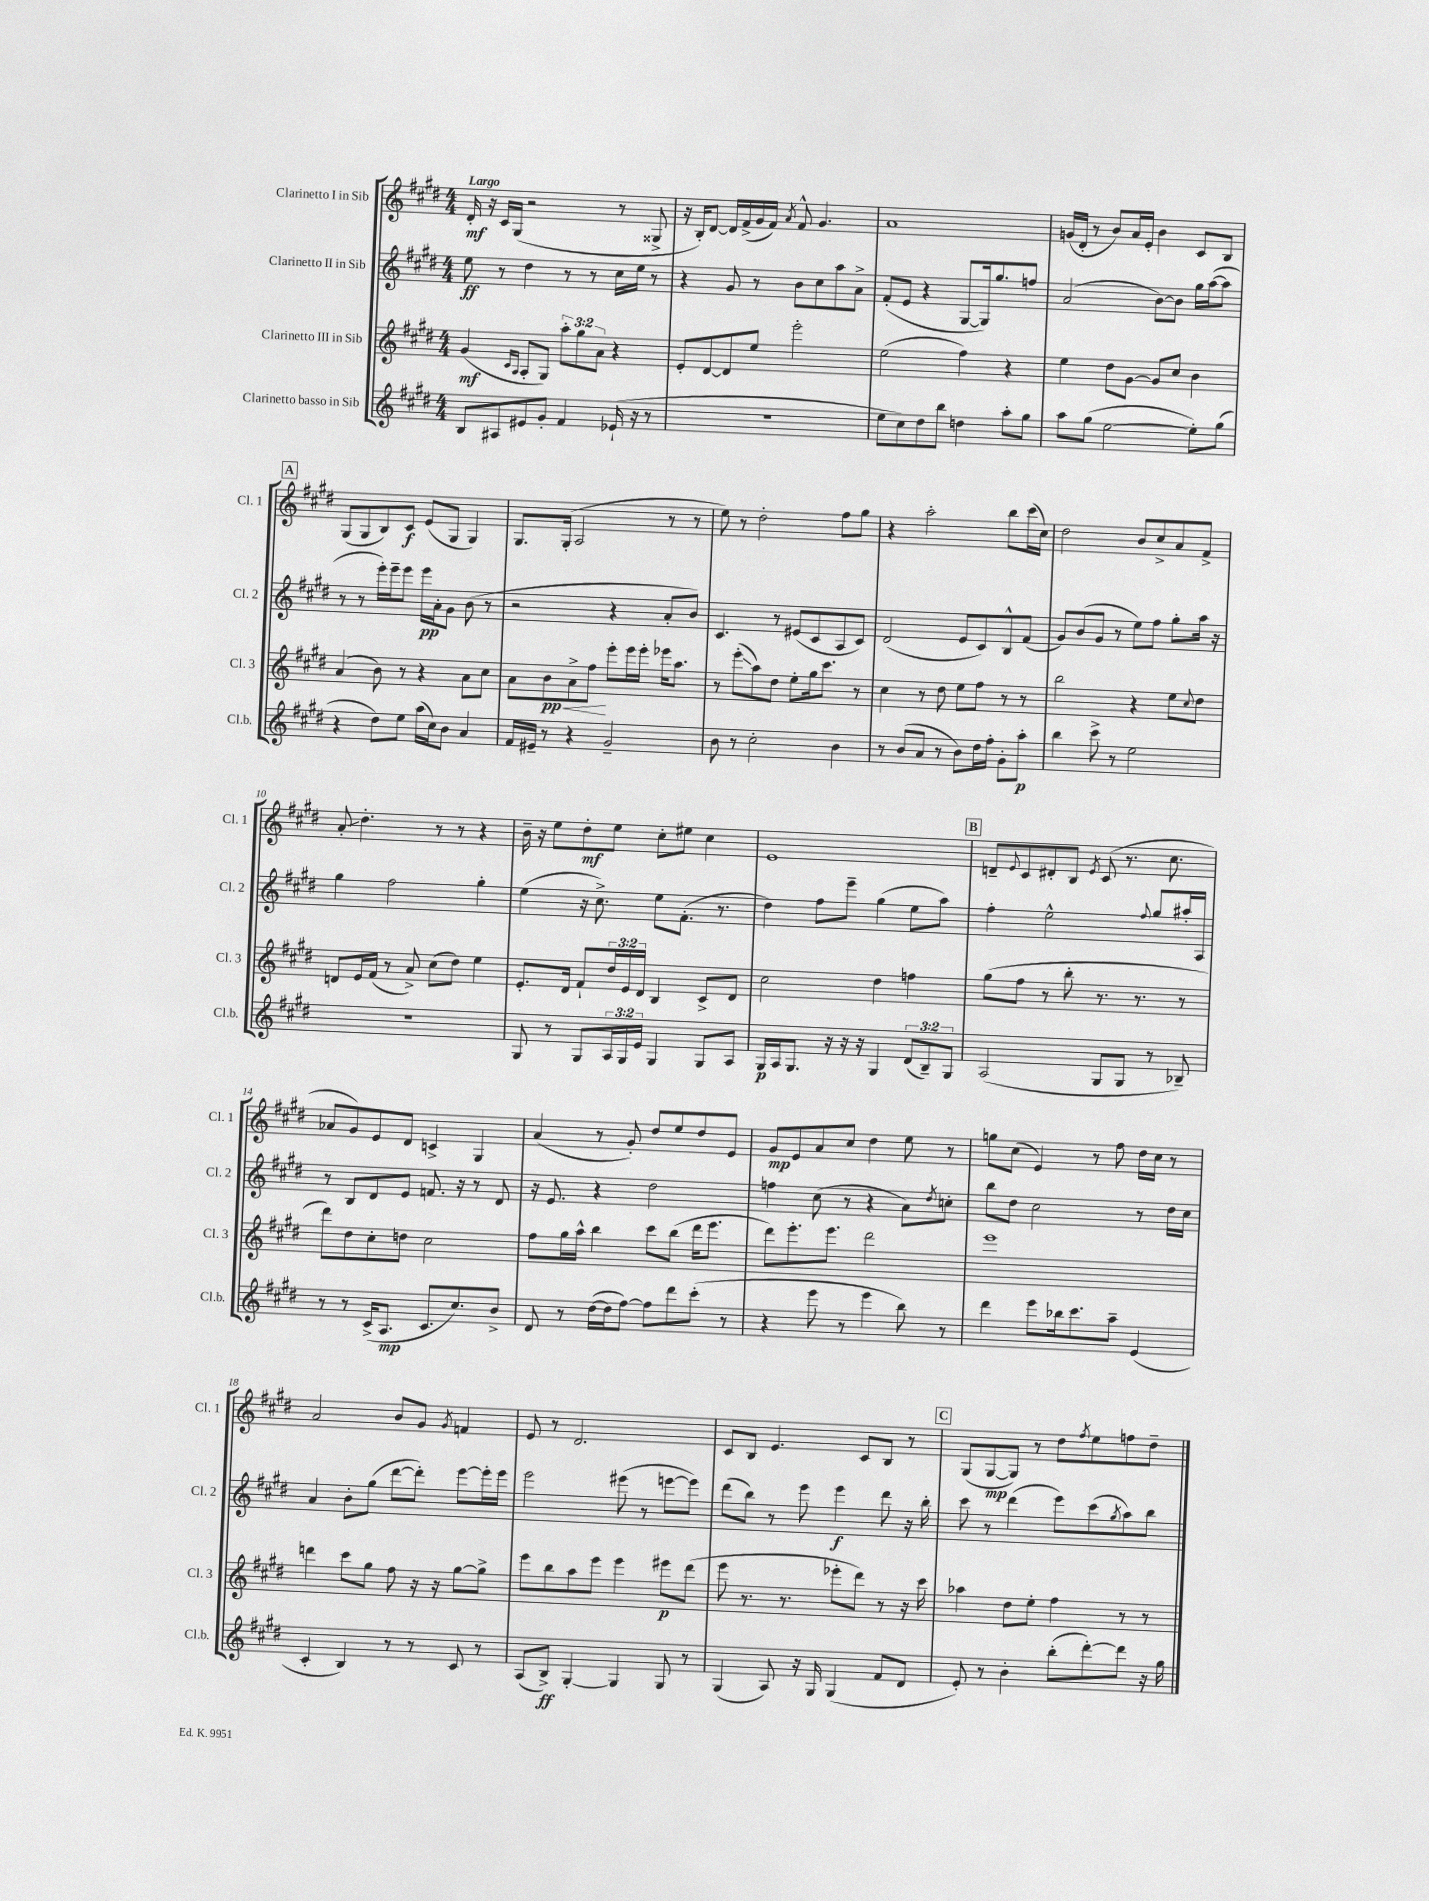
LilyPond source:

<<
\new StaffGroup <<
\new Staff = "s0" \with { instrumentName = "Clarinetto I in Sib" shortInstrumentName = "Cl. 1" } {
    \clef treble \key e \major \numericTimeSignature \time 4/4 \tempo "Largo"
    dis'16-.\mf r16 cis'16 gis16( r2 r8 gisis8-> |
    r16 b16-.) dis'8~ dis'16 fis'16->( gis'16 fis'16) \acciaccatura { a'8 } fis'8-^ gis'4. |
    a'1 |
    g'16( dis'16-. r8 b'8) a'16 e'16-. b'4 cis'8 b8 |
    \mark \markup { \box "A" } gis8( gis8 b8) cis'8\f e'8( gis8 gis4) |
    gis8. gis16-.( a2 r8 r8 |
    e''8) r8 dis''2-. fis''8 gis''8 |
    r4 a''2-. b''8 cis'''16( cis''16) |
    dis''2 b'8 cis''8-> a'8 fis'8-> |
    a'8-.\glissando dis''4.-. r8 r8 r4 |
    b'16-- r16 e''8 dis''8-.\mf e''8 cis''8-. eis''8 cis''4 |
    e'1 |
    \mark \markup { \box "B" } d'8-- \appoggiatura { e'8 } cis'8 dis'8-. b8 \acciaccatura { e'8 } cis'8( r8. cis''8. |
    aes'8 gis'8) e'8 dis'8 c'4-> gis4 |
    a'4( r8 gis'8-.) dis''8 e''8 dis''8 e'8 |
    gis'8\mp e'8 a'8 cis''8 dis''4 e''8 r8 |
    g''8 cis''8( e'4) r8 fis''8 dis''16 cis''16 r8 |
    a'2 b'8 gis'8 \acciaccatura { gis'8 } f'4 |
    e'8 r8 dis'2. |
    cis'8 b8 e'4. cis'8 b8 r8 |
    \mark \markup { \box "C" } gis8( gis8~\mp gis8) r8 dis''8 \acciaccatura { fis''8 } e''8 f''8 dis''8-- \bar "|." |
}
\new Staff = "s1" \with { instrumentName = "Clarinetto II in Sib" shortInstrumentName = "Cl. 2" } {
    \clef treble \key e \major \numericTimeSignature \time 4/4
    e''8\ff r8 dis''4 r8 r8 cis''16 e''16 r8 |
    r4 gis'8 r8 b'8 cis''8 a''8 a'8-> |
    fis'8-.( e'8 r4 gis8~ gis16) gis''8. f''8 |
    a'2( b'8~) b'8 gis''16 a''16~( a''8 |
    \mark \markup { \box "A" } r8 r8 e'''16-.) e'''16-- e'''8 e'''16\pp a'16-. gis'8 b'8( r8 |
    r2 r4 a'8-. b'8) |
    cis'4. r8 eis'8( cis'8 a8 cis'8) |
    dis'2( e'8 cis'8) b8-^ fis'8( |
    gis'8) b'8( gis'8 r8 e''8) fis''8 gis''8-. a''16 r16 |
    gis''4 fis''2 gis''4-. |
    e''4( r16 cis''8.->) e''8 fis'8.-.( r8. |
    dis''4) fis''8 e'''8-- gis''4( e''8 a''8) |
    \mark \markup { \box "B" } fis''4-. e''2-^ \appoggiatura { fis''8 } gis''8 ais''16-. a16 |
    r8 b8 dis'8 e'8 f'8. r16 r8 dis'8 |
    r16 e'8. r4 dis''2 |
    f''4 cis''8( r8 r4 a'8) \acciaccatura { dis''8 } c''8-. |
    b''8 dis''8 cis''2 r8 dis''16 cis''16 |
    a'4 b'8-. gis''8( dis'''8~ dis'''8-.) e'''8~ e'''16-. e'''16 |
    e'''2 eis'''8( r8 e'''8~ e'''8) |
    dis'''8( b''8) r8 e'''8 e'''4\f dis'''8 r16 b''16-. |
    \mark \markup { \box "C" } cis'''8 r8 dis'''4( e'''8) cis'''8( \acciaccatura { gis''8 } a''8) b''8 \bar "|." |
}
\new Staff = "s2" \with { instrumentName = "Clarinetto III in Sib" shortInstrumentName = "Cl. 3" } {
    \clef treble \key e \major \numericTimeSignature \time 4/4 \override Staff.TupletNumber.text = #tuplet-number::calc-fraction-text
    gis'4\mf( \grace { cis'16 a16 } a8-. gis8) \tuplet 3/2 { a''8-. gis''8 a'8 } r4 |
    e'8-. dis'8~ dis'8 e''8 e'''2-. |
    e''2( fis''4) r4 |
    e''4 dis''8 gis'8~ gis'8 cis''8 b'4 |
    \mark \markup { \box "A" } a'4( b'8) r8 r4 a'8 cis''8 |
    a'8 b'8\pp\< a'8-> fis''8\! e'''8-. e'''16 e'''16-. ees'''16 a''8. |
    r8 e'''8-.\glissando( a''8) dis''8 e''8-. gis''16 cis'''8. r8 |
    cis''4 r8 dis''8 e''8 fis''8 r8 r8 |
    b''2 r4 e''8 \appoggiatura { cis''8 } dis''8 |
    d'8 e'16 fis'16( r8 a'8->) cis''8( dis''8) e''4 |
    e'8.-. dis'16 fis'8-! \tuplet 3/2 { dis''16 e'16 dis'16 } b4 cis'8-> dis'8 |
    cis''2 dis''4 f''4 |
    \mark \markup { \box "B" } gis''8( fis''8 r8 b''8-. r8. r8. r8 |
    dis'''8) dis''8 cis''8-. d''8 cis''2 |
    fis''8 gis''16 a''16-^ b''4 cis'''8 b''8( dis'''16 e'''8. |
    dis'''8) e'''8.-. e'''8. dis'''2 |
    e'''1 |
    d'''4 cis'''8 gis''8 fis''8 r16 r16 gis''8~ gis''8-> |
    e'''8 b''8 a''8 e'''8 e'''4 eis'''8\p dis'''8( |
    e'''8 r8. r8. ees'''8-. dis'''8) r8 r16 cis'''16 |
    \mark \markup { \box "C" } aes''4 dis''8 e''8-. fis''4 r8 r8 \bar "|." |
}
\new Staff = "s3" \with { instrumentName = "Clarinetto basso in Sib" shortInstrumentName = "Cl.b." } {
    \clef treble \key e \major \numericTimeSignature \time 4/4 \override Staff.TupletNumber.text = #tuplet-number::calc-fraction-text
    b8 ais8 eis'8 gis'8-. fis'4 ees'16-!( r16 r8 |
    R1 |
    e''8 cis''8) dis''8 b''8 d''4 a''8-. gis''8 |
    a''8 gis''8( e''2~ e''8-.) gis''8( |
    \mark \markup { \box "A" } r4 dis''8) e''8 a''16( cis''16) b'8 a'4 |
    fis'16 eis'16-- r8 r4 gis'2-- |
    b'8 r8 cis''2-. b'4 |
    r8 b'8( a'8 r8 b'8) dis''16 fis''16-. gis'8-. a''8-.\p |
    b''4 cis'''8-> r8 e''2 |
    R1 |
    gis8 r8 gis8 \tuplet 3/2 { a16 gis16 e'16 } gis4 gis8 a8 |
    gis16\p a16 gis8. r16 r16 r16 gis4 \tuplet 3/2 { dis'8( b8--) gis8 } |
    \mark \markup { \box "B" } a2( gis8 gis8 r8 bes8--) |
    r8 r8 cis'16->( a8.\mp cis'8. cis''8.) b'8-> |
    dis'8 r8 dis''16~( dis''16 fis''8~) fis''8 dis'''8 cis'''8-.( r8 |
    r4 e'''8 r8 e'''4 b''8) r8 |
    dis'''4 e'''8 bes''16 cis'''8. a''8-- e'4( |
    cis'4-. b4) r8 r8 cis'8 r8 |
    a8( b8->\ff) gis4~-. gis4 gis8 r8 |
    gis4( a8) r16 gis16 gis4( fis'8 dis'8 |
    \mark \markup { \box "C" } e'8-.) r8 b'4-. b''8-.( dis'''8~-.) dis'''8 r16 gis''16 \bar "|." |
}
>>
>>
